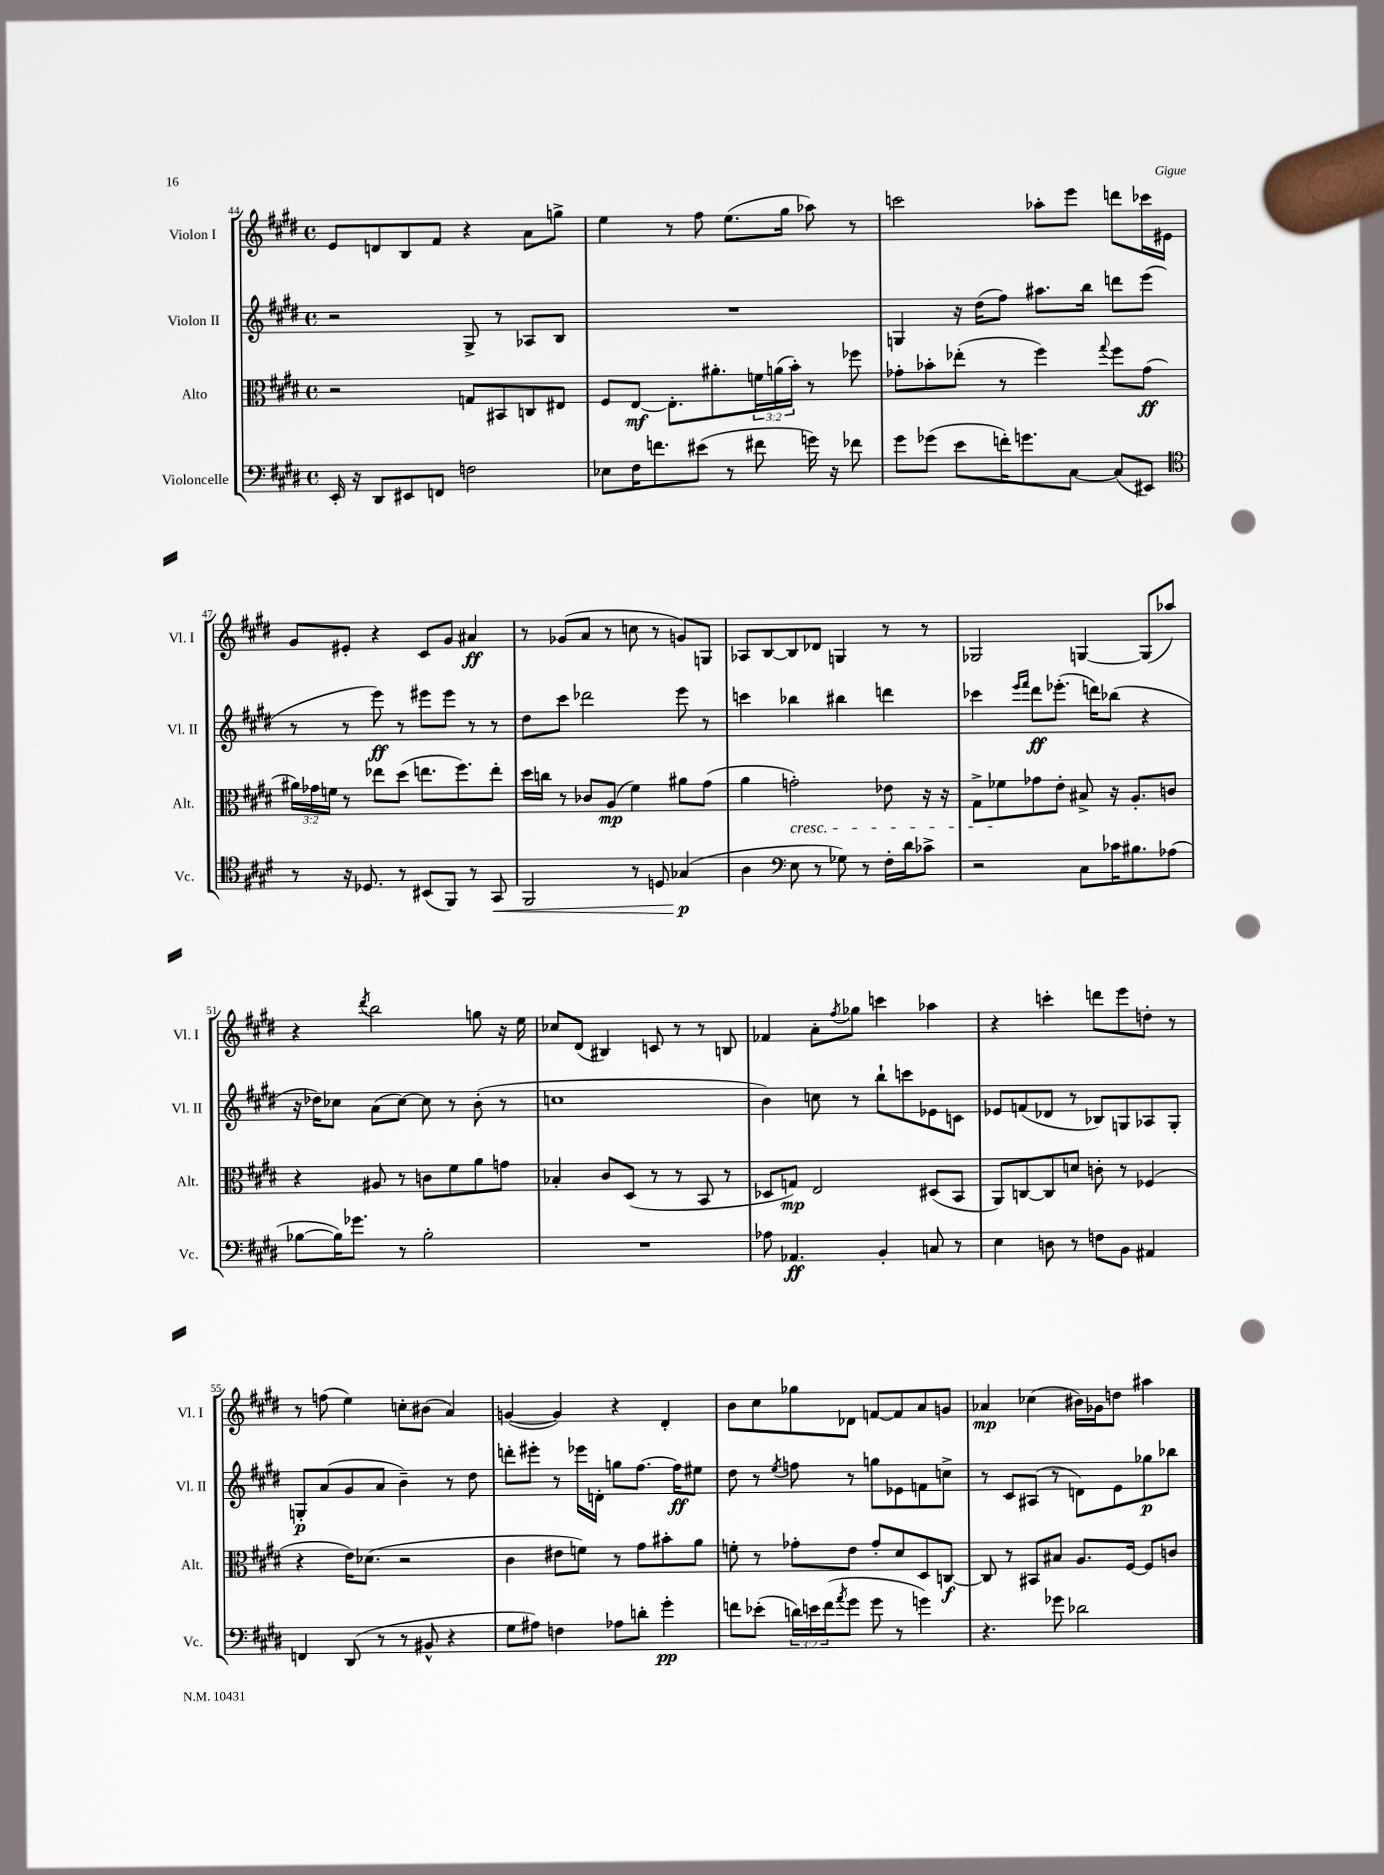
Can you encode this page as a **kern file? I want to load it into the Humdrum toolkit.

**kern	**dynam	**kern	**dynam	**kern	**dynam	**kern	**dynam
*part4	*part4	*part3	*part3	*part2	*part2	*part1	*part1
*staff4	*staff4	*staff3	*staff3	*staff2	*staff2	*staff1	*staff1
*I"Violoncelle	*	*I"Alto	*	*I"Violon II	*	*I"Violon I	*
*I'Vc.	*	*I'Alt.	*	*I'Vl. II	*	*I'Vl. I	*
*clefF4	*	*clefC3	*	*clefG2	*	*clefG2	*
*k[f#c#g#d#]	*	*k[f#c#g#d#]	*	*k[f#c#g#d#]	*	*k[f#c#g#d#]	*
*M4/4	*	*M4/4	*	*M4/4	*	*M4/4	*
*met(c)	*	*met(c)	*	*met(c)	*	*met(c)	*
=44	=44	=44	=44	=44	=44	=44	=44
16EE'/	.	2r	.	2r	.	8e/L	.
16r	.	.	.	.	.	.	.
8DD#/L	.	.	.	.	.	8dn/	.
8EE#X/	.	.	.	.	.	8B/	.
8FFn/J	.	.	.	.	.	8f#/J	.
2Fn\	.	8Gn/L	.	8G#^/	.	4r	.
.	.	8BB#X/	.	8r	.	.	.
.	.	8Cn/	.	8A-X/L	.	8a\L	.
.	.	8E#X/J	.	8B/J	.	8ggn^\J	.
=45	=45	=45	=45	=45	=45	=45	=45
8E-X\L	.	8F#/L	.	1r	.	4ee\	.
16F#\K	.	[8E/J	mf	.	.	.	.
8.fn\	.	.	.	.	.	.	.
.	.	8.E'\L]	.	.	.	8r	.
(8e#X\J	.	.	.	.	.	8ff#\	.
.	.	8.a#X'\	.	.	.	.	.
8r	.	.	.	.	.	(8.ee\L	.
8f#X\	.	24fn\L	.	.	.	.	.
.	.	(24an\	.	.	.	.	.
.	.	.	.	.	.	16gg#\Jk	.
.	.	24b'\JJ)	.	.	.	.	.
16gn\)	.	8r	.	.	.	8aa-X\)	.
16r	.	.	.	.	.	.	.
8f-X\	.	8ff-X\	.	.	.	8r	.
=46	=46	=46	=46	=46	=46	=46	=46
8g#\L	.	8g-X'\L	.	4Gn/	.	2cccn\	.
(8g-X\J	.	8b-X'\	.	.	.	.	.
8e\L	.	(8ee-X'\J	.	16r	.	.	.
.	.	.	.	(16dd#\KL	.	.	.
16fn'\K)	.	8r	.	8ff#\J)	.	.	.
8.gn\	.	.	.	.	.	.	.
.	.	4ff#\)	.	8.aa#X\L	.	8aa-X'\L	.
[8C#\J	.	.	.	.	.	8eee\J	.
.	.	.	.	16bb\Jk	.	.	.
.	.	8qqgg#/	.	.	.	.	.
(8C#/L]	.	8ff#\L	.	8dddn\L	.	8dddn\L	.
8EE#X/J)	.	(8g-\J	ff	(8eee\J	.	16ccc-X\L	.
.	.	.	.	.	.	16e#X\JJ	.
!!LO:LB:g=z
=47	=47	=47	=47	=47	=47	=47	=47
*clefC4	*	*	*	*	*	*	*
8r	.	24a#X\LL)	.	8r	.	8g#/L	.
.	.	24g-X\	.	.	.	.	.
.	.	24fn\JJ	.	.	.	.	.
16r	.	8r	.	8r	.	8e#X'/J	.
8.D-X/	.	.	.	.	.	.	.
.	.	8ee-X\L	.	8eee\)	ff	4r	.
8r	.	(8dd#\J	.	8r	.	.	.
(8BB#X/L	.	8.een\L	.	8eee#X\L	.	8c#/L	.
8FF#/J)	.	.	.	8eee#\J	.	8g#/J	.
.	.	8.ff#\)	.	.	.	.	.
8r	.	.	.	8r	.	4a#X/	ff
!	!LO:HP:b	!	!	!	!	!	!
8GG#/	<	8ee'\J	.	8r	.	.	.
=48	=48	=48	=48	=48	=48	=48	=48
2FF#/	.	16dd#\LL	.	8dd#\L	.	8r	.
.	.	16ccn\JJ	.	.	.	.	.
.	.	8r	.	8ccc#\J	.	(8g-X/L	.
.	.	8c-X/L	.	2ddd-X\	.	8a/J	.
.	.	(8A/J	mp	.	.	8r	.
8r	.	4f#\)	.	.	.	8ccn\	.
8Dn/	.	.	.	.	.	8r	.
(4G-X/	p	8a#X\L	.	8eee\	.	8gn/L)	.
.	.	(8g#\J	.	8r	.	8Gn/J	.
.	[	.	.	.	.	.	.
=49	=49	=49	=49	=49	=49	=49	=49
4A\	.	4a\	.	4cccn\	.	8A-X/L	.
.	.	.	.	.	.	[8B/	.
*clefF4	*	*	*	*	*	*	*
!	!	!LO:TX:b:i:t=cresc.	!	!	!	!	!
8E\	.	2gn'\)	.	4bb-X\	.	8B/]	.
8r	.	.	.	.	.	8d-X/J	.
8G-X\)	.	.	.	4bb#X\	.	4Gn/	.
8r	.	.	.	.	.	.	.
16F#'\LL	.	8e-X\	.	4dddn\	.	8r	.
16d#\J	.	.	.	.	.	.	.
8c-X^\J	.	16r	.	.	.	8r	.
.	.	16r	.	.	.	.	.
=50	=50	=50	=50	=50	=50	=50	=50
2r	.	8G#^\L	.	4ccc-X\	.	2G-X/	.
.	.	8f-X\	.	.	.	.	.
.	.	.	.	16qqeee/LL	.	.	.
.	.	.	.	16qqfff#/JJ	.	.	.
.	.	8g-X\	.	8ddd#\L	ff	.	.
.	.	8e'\J	.	(8.eee-X'\J	.	.	.
8C#\L	.	8B#X^/	.	.	.	[4Gn/	.
.	.	.	.	16dddn\KL)	.	.	.
16c-X\K	.	16r	.	(8bb-X\J	.	.	.
8.B#X\	.	8.A'/L	.	.	.	.	.
.	.	.	.	4r	.	(8G/L]	.
(8A-X\J	.	8cn/J	.	.	.	8aa-X/J)	.
!!LO:LB:g=z
=51	=51	=51	=51	=51	=51	=51	=51
[8B-X\L	.	4r	.	16r	.	4r	.
.	.	.	.	16dd-X\KL)	.	.	.
16B-\K])	.	.	.	8cc-X\J	.	.	.
8.g-X\J	.	.	.	.	.	.	.
.	.	.	.	.	.	8qddd#/	.
.	.	8A#X/	.	(8a\L	.	2bb\	.
8r	.	8r	.	[8cc-\J)	.	.	.
2B-'\	.	8cn\L	.	8cc-\]	.	.	.
.	.	8f#\	.	8r	.	.	.
.	.	8a\	.	(8b'\	.	8ggn\	.
.	.	8gn\J	.	8r	.	16r	.
.	.	.	.	.	.	16ee\	.
=52	=52	=52	=52	=52	=52	=52	=52
1r	.	4B-X'/	.	1ccn	.	8cc-X/L	.
.	.	.	.	.	.	(8d#/J	.
.	.	8c#/L	.	.	.	4B#X/)	.
.	.	(8D#/J	.	.	.	.	.
.	.	8r	.	.	.	8cn/	.
.	.	8r	.	.	.	8r	.
.	.	8BB/	.	.	.	8r	.
.	.	8r	.	.	.	8Bn/	.
=53	=53	=53	=53	=53	=53	=53	=53
8A-X\	.	8D-X/L	.	4b\)	.	4f-X/	.
4.AA-X/	ff	8Gn/J)	mp	.	.	.	.
.	.	2E/	.	8ccn\	.	8a'\L	.
.	.	.	.	.	.	8qff#/	.
.	.	.	.	8r	.	8gg-X\J	.
4BB'/	.	.	.	8bb`\L	.	4cccn\	.
.	.	.	.	8cccn\	.	.	.
8Cn/	.	(8D#X/L	.	8e-X\	.	4aa-X\	.
8r	.	8BB/J	.	8cn\J	.	.	.
=54	=54	=54	=54	=54	=54	=54	=54
4E\	.	8AA/L)	.	8e-X/L	.	4r	.
.	.	[8Cn/	.	(8fn/	.	.	.
8Dn\	.	8C/]	.	8d-X/J	.	4cccn'\	.
8r	.	8dn/J	.	8r	.	.	.
8Fn\L	.	8cn'\	.	8B-X/L)	.	8dddn\L	.
8BB\J	.	8r	.	8Gn/	.	8eee\	.
4AA#X/	.	(4F-X/	.	8A-X/	.	8ddn'\J	.
.	.	.	.	8G'/J	.	8r	.
!!LO:LB:g=z
=55	=55	=55	=55	=55	=55	=55	=55
4FFn/	.	4r	.	8Gn'/L	p	8r	.
.	.	.	.	(8a/	.	(8ffn\	.
(8DD#/	.	16e\KL)	.	8g#/	.	4ee\)	.
.	.	(8.d-X\J	.	.	.	.	.
8r	.	.	.	8a/J	.	.	.
8r	.	2r	.	4b~\)	.	8ccn'\L	.
8BB#X^^/	.	.	.	.	.	(8b#X\J	.
4r	.	.	.	8r	.	4a/)	.
.	.	.	.	8dd#\	.	.	.
=56	=56	=56	=56	=56	=56	=56	=56
8G#\L	.	4c#\	.	8dddn'\L	.	([4gn/	.
8A#X\J)	.	.	.	8eee#X'\J	.	.	.
4Fn\	.	8e#X\L	.	8r	.	4g/])	.
.	.	8fn\J)	.	16eee-X\LL	.	.	.
.	.	.	.	16dn'\JJ	.	.	.
8A-X\L	.	8r	.	8ggn\L	.	4r	.
8dn'\J	.	8g#\L	.	[8.ff#\J	.	.	.
4g#'\	pp	8b#X'\	.	.	.	4d#'/	.
.	.	.	.	16ff#\KL]	ff	.	.
.	.	8a\J	.	8ee#X\J	.	.	.
=57	=57	=57	=57	=57	=57	=57	=57
8fn\L	.	8fn'\	.	8dd#\	.	8b\L	.
(8e-X'\J	.	8r	.	8r	.	8cc#\	.
.	.	.	.	8qee/	.	.	.
24dn\LL)	.	8g-X'\L	.	8ffn\	.	8gg-X\	.
24en\	.	.	.	.	.	.	.
(24f\J	.	.	.	.	.	.	.
8qa/	.	.	.	.	.	.	.
8g#\J	.	8e\J	.	8r	.	8d-X\J	.
8g#\	.	8g-'/L	.	8ggn\L	.	[8fn/L	.
8r	.	8d#/	.	8e-X\	.	8f/]	.
4gn\)	.	8D#/	.	8fn\	.	8a/	.
.	.	[8Cn/J	f	8ccn^\J	.	8gn/J	.
=58	=58	=58	=58	=58	=58	=58	=58
4.r	.	8C/]	.	8r	.	4a-X/	mp
.	.	8r	.	8c#/L	.	.	.
.	.	8BB#X/L	.	(8A#X/J	.	(4cc-X\	.
8g-X\	.	8B#X/J	.	8r	.	.	.
2d-X\	.	8.A/L	.	8dn\L)	.	16b#X\LL)	.
.	.	.	.	.	.	16g-X\J	.
.	.	.	.	8e\	.	8ddn\J	.
.	.	[16F#/Jk	.	.	.	.	.
.	.	8F#/L]	.	8gg-X\	p	4aa#X\	.
.	.	8cn/J	.	8bb-X\J	.	.	.
==	==	==	==	==	==	==	==
*-	*-	*-	*-	*-	*-	*-	*-
